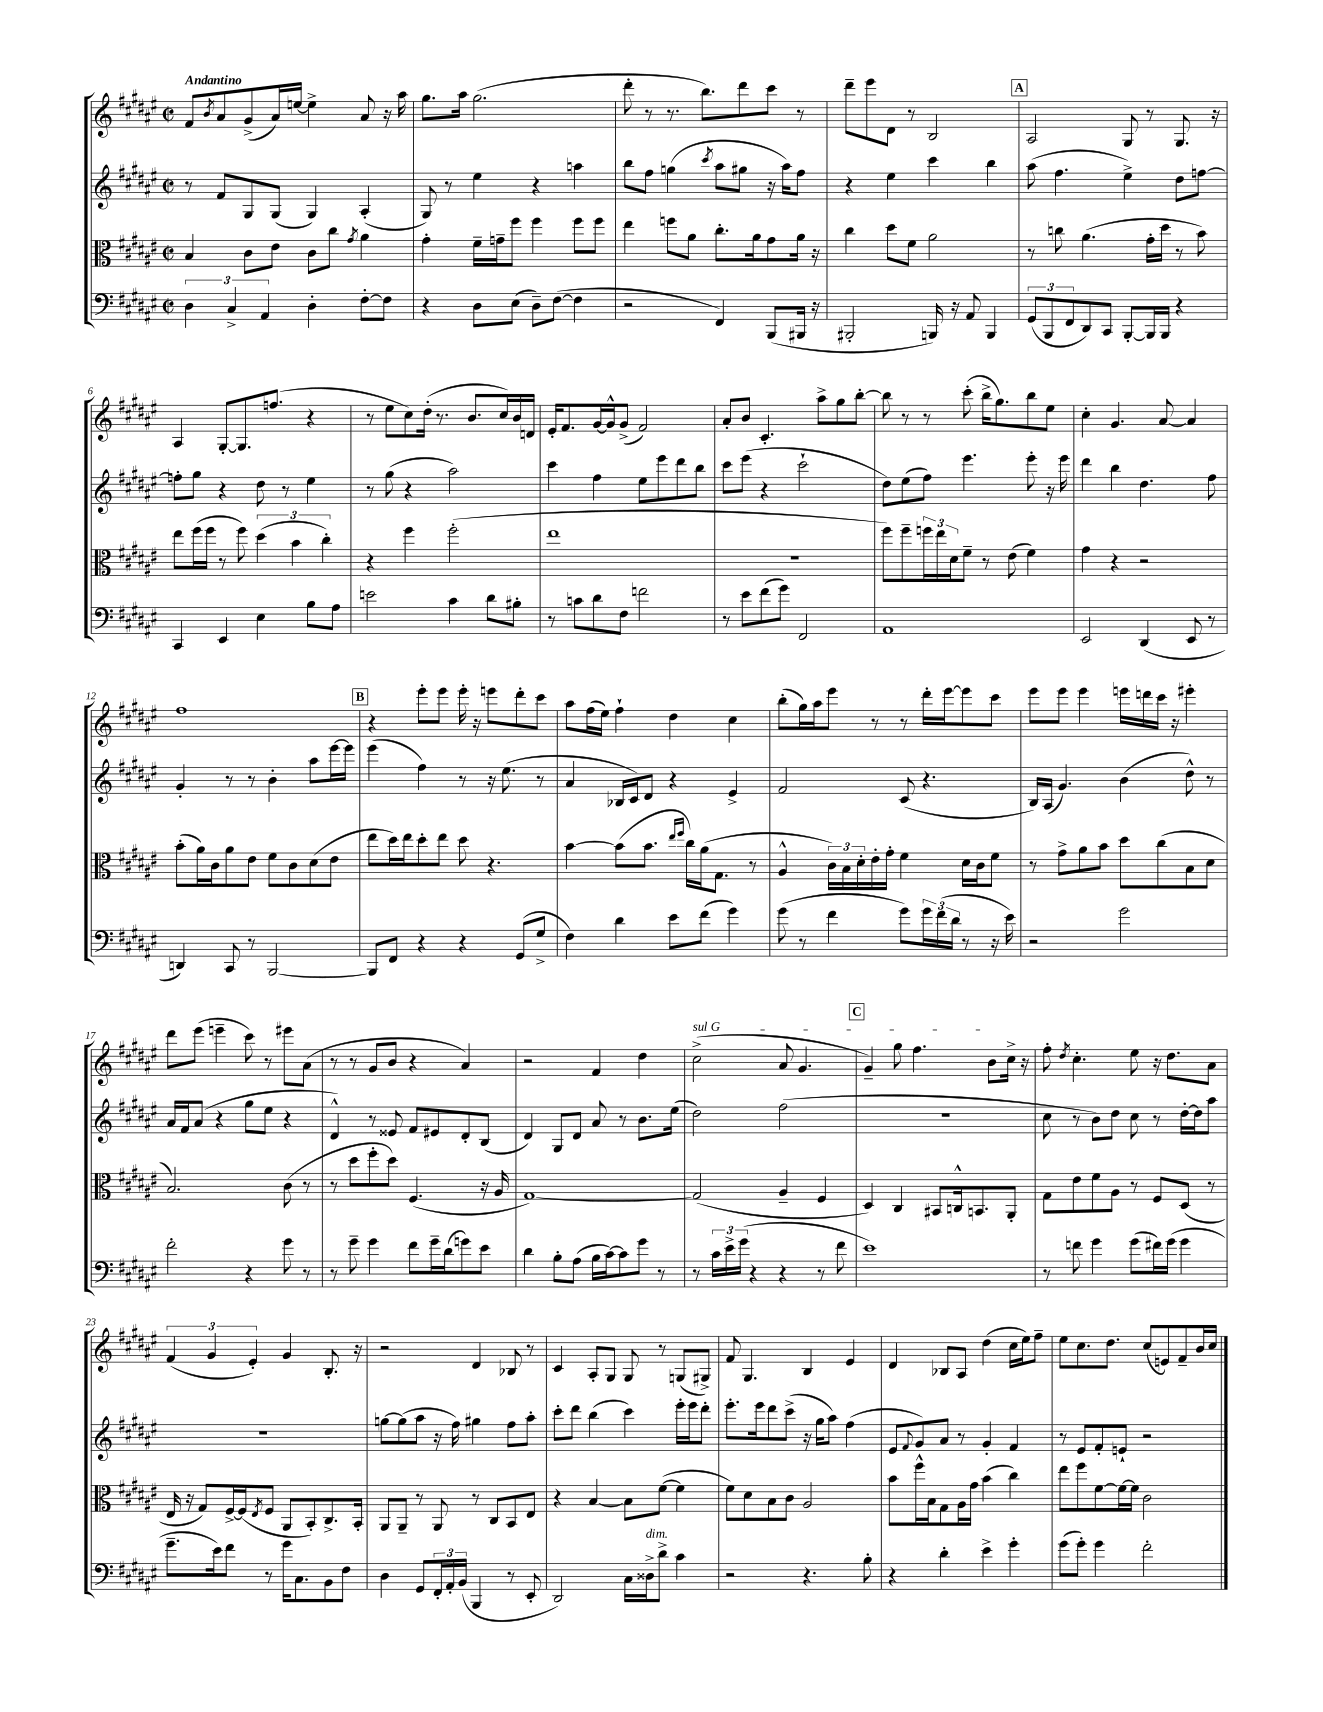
<<
\new StaffGroup <<
\new Staff = "s0" {
    \clef treble \key fis \major \defaultTimeSignature \time 2/2 \tempo "Andantino"
    fis'8 \acciaccatura { b'8 } ais'8 gis'8->( ais'16) e''16~ e''4-> ais'8 r16 ais''16 |
    gis''8. ais''16 gis''2.( |
    dis'''8-. r8 r8. b''8.) dis'''8 cis'''8 r8 |
    dis'''8-- eis'''8 dis'8 r8 b2 |
    \mark \markup { \box "A" } ais2 gis8 r8 gis8. r16 |
    ais4 gis8~-. gis8. f''8.( r4 |
    r8 eis''8 cis''8) dis''16-.( r8. b'8. cis''16) b'16 d'16 |
    eis'16-. fis'8. gis'16~ gis'16-^ gis'8->( fis'2) |
    ais'8-. b'8 cis'4.-. ais''8-> gis''8 b''8~-. |
    b''8 r8 r8 cis'''8-.( b''16-> gis''8.) b''8 eis''8 |
    cis''4-. gis'4. ais'8~ ais'4 |
    fis''1 |
    \mark \markup { \box "B" } r4 eis'''8-. eis'''8 eis'''16-. r16 e'''8 dis'''8-. cis'''8 |
    ais''8 fis''16( eis''16) fis''4-! dis''4 cis''4 |
    b''8-.( gis''16) ais''16 eis'''8 r8 r8 dis'''16-. eis'''16~ eis'''8 cis'''8 |
    eis'''8 eis'''8 eis'''4 e'''16 d'''16 cis'''16 r16 eis'''4-. |
    dis'''8 eis'''8( e'''4-- cis'''8) r8 eis'''8 ais'8( |
    r8 r8 gis'8 b'8 r4 ais'4) |
    r2 fis'4 dis''4 |
    \once \override TextSpanner.bound-details.left.text = \markup { \italic "sul G" } cis''2->\startTextSpan( ais'8 gis'4. |
    \mark \markup { \box "C" } gis'4--) gis''8 fis''4. b'8 cis''16->\stopTextSpan r16 |
    fis''8-. \acciaccatura { dis''8 } cis''4.-. eis''8 r16 dis''8. ais'8 |
    \tuplet 3/2 { fis'4( gis'4 eis'4-.) } gis'4 b8.-. r16 |
    r2 dis'4 bes8 r8 |
    cis'4 ais8-. gis8 gis8 r8 g8( gis8->) |
    fis'8 gis4. b4 eis'4 |
    dis'4 bes8 ais8 dis''4( cis''16 eis''16) fis''8-- |
    eis''8 cis''8. dis''8. cis''8( e'8) fis'8-- b'16 cis''16 \bar "|." |
}
\new Staff = "s1" {
    \clef treble \key fis \major \defaultTimeSignature \time 2/2
    r8 fis'8 gis8 gis8( gis4) ais4-.( |
    gis8) r8 eis''4 r4 a''4 |
    b''8 fis''8 g''4( \acciaccatura { cis'''8 } ais''8 gis''8 r16 ais''16) fis''8 |
    r4 eis''4 cis'''4 b''4 |
    \mark \markup { \box "A" } ais''8( fis''4. eis''4->) dis''8 f''8~ |
    f''8-. gis''8 r4 dis''8 r8 eis''4 |
    r8 gis''8( r4 ais''2) |
    cis'''4 fis''4 eis''8 eis'''8 dis'''8 b''8 |
    cis'''8 eis'''8( r4 cis'''2-! |
    dis''8) eis''8( fis''8) eis'''4. eis'''8-. r16 eis'''16 |
    dis'''4 b''4 dis''4. fis''8 |
    gis'4-. r8 r8 b'4-. ais''8 eis'''16~ eis'''16 |
    \mark \markup { \box "B" } eis'''4( fis''4) r8 r16 eis''8.( r8 |
    ais'4 bes16 cis'16) dis'8 r4 eis'4-> |
    fis'2 cis'8( r4. |
    b16) ais16( gis'4.) b'4( dis''8-^) r8 |
    ais'16 fis'16 ais'8( r4 gis''8 eis''8 r4 |
    dis'4-^) r8 eisis'8 fis'8 eis'8 dis'8-. b8( |
    dis'4) gis8 dis'8 ais'8 r8 b'8. eis''16( |
    dis''2) fis''2( |
    \mark \markup { \box "C" } R1 |
    cis''8 r8 b'8) dis''8 cis''8 r8 dis''16~-. dis''16 ais''8 |
    R1 |
    g''8~ g''8( ais''8 r16 fis''16) gis''4 fis''8 ais''8-. |
    cis'''8-. dis'''8 b''4( cis'''4) eis'''16-. eis'''16 dis'''8-. |
    eis'''8.-. eis'''16 dis'''8 cis'''8->( r16 gis''16 ais''8) fis''4( |
    eis'8 \appoggiatura { fis'8 } gis'8) ais'8 r8 gis'4-. fis'4 |
    r8 eis'8 fis'8-. e'8-! r2 \bar "|." |
}
\new Staff = "s2" {
    \clef alto \key fis \major \defaultTimeSignature \time 2/2
    b4 cis'8 eis'8 cis'8 cis''8 \acciaccatura { gis'8 } ais'4 |
    gis'4-. fis'16-- g'16-- fis''8 fis''4 fis''8 fis''8 |
    eis''4 f''8 ais'8 cis''8.-. ais'16 gis'8 ais'16 r16 |
    cis''4 dis''8 fis'8 ais'2 |
    \mark \markup { \box "A" } r8 c''8 ais'4.( gis'16-. dis''16 r8 b'8) |
    eis''8 fis''16( fis''16 r8 fis''8) \tuplet 3/2 { dis''4( b'4 cis''4-.) } |
    r4 fis''4 fis''2-.( |
    eis''1 |
    R1 |
    fis''8) fis''8-- \tuplet 3/2 { f''16 eis''16 dis'16 } fis'8-- r8 eis'8( fis'4) |
    gis'4 r4 r2 |
    b'8-.( ais'16) cis'16 ais'8 eis'8 fis'8 cis'8 dis'8( eis'8 |
    \mark \markup { \box "B" } eis''8 dis''16) eis''16 dis''8-. eis''8 dis''8 r4. |
    b'4~ b'8( b'8. \grace { eis''16 fis''16 } cis''16) ais'16( gis8. r8 |
    ais4-^ \tuplet 3/2 { cis'16) b16 dis'16-. } eis'16-. gis'16-. fis'4 dis'16 cis'16 fis'8 |
    r8 gis'8-> ais'8 b'8 dis''8 cis''8( b8 dis'8 |
    b2.) cis'8( r8 |
    r8 dis''8 fis''8-. dis''8) fis4.( r16 ais16 |
    gis1~) |
    gis2( ais4-- fis4 |
    \mark \markup { \box "C" } dis4) cis4 bis,8 c16-^ b,8. ais,8-. |
    gis8 eis'8 fis'8 ais8 r8 fis8 dis8( r8 |
    eis16 r16 gis8) fis16~-> fis16( \acciaccatura { eis8 } fis8 ais,8 b,8-.) cis8.-> b,16-. |
    ais,8 ais,8-- r8 ais,8 r8 cis8 b,8 eis8 |
    r4 b4~ b8 fis'8~( fis'4 |
    fis'8) dis'8 b8 cis'8 ais2 |
    b'8 fis''16-^ b16 gis8 ais16 gis'16 b'4( cis''4) |
    eis''8 fis''8 fis'8~ fis'16~ fis'16 cis'2 \bar "|." |
}
\new Staff = "s3" {
    \clef bass \key fis \major \defaultTimeSignature \time 2/2
    \tuplet 3/2 { dis4 cis4-> ais,4 } dis4-. fis8~-. fis8 |
    r4 dis8 eis8( dis8--) fis8~( fis4 |
    r2 fis,4) b,,8( bis,,16 r16 |
    bis,,2-. b,,16) r16 ais,8 b,,4 |
    \mark \markup { \box "A" } \tuplet 3/2 { gis,8( b,,8 fis,8 } dis,8) cis,8 b,,8~-. b,,16 b,,16 r4 |
    cis,4 eis,4 eis4 b8 ais8 |
    e'2 cis'4 dis'8 bis8-. |
    r8 c'8 dis'8 fis8 f'2 |
    r8 eis'8 fis'8( gis'8) fis,2 |
    ais,1 |
    eis,2 dis,4( eis,8 r8 |
    d,4) cis,8 r8 b,,2~ |
    \mark \markup { \box "B" } b,,8 fis,8 r4 r4 gis,8( gis8-> |
    fis4) dis'4 eis'8 fis'8( gis'4) |
    gis'8( r8 fis'4 gis'8) \tuplet 3/2 { gis'16 fis'16( dis'16 } r8 r16 eis'16) |
    r2 gis'2 |
    fis'2-. r4 gis'8 r8 |
    r8 gis'8-- gis'4 fis'8 gis'16-- dis'16( g'8) eis'8 |
    dis'4 b8-. ais8( b16 cis'16~) cis'8 gis'8 r8 |
    r8 \tuplet 3/2 { cis'16 eis'16-> gis'16( } r4 r4 r8 fis'8 |
    \mark \markup { \box "C" } eis'1) |
    r8 f'8 gis'4 gis'8( fis'16) gis'16( gis'4 |
    gis'8.-- eis'16) fis'8 r8 gis'16 cis8. b,8 fis8 |
    dis4 gis,8 \tuplet 3/2 { fis,16-. ais,16-. b,16( } b,,4 r8 eis,8-. |
    dis,2) cis16 disis16->^\markup { \italic "dim." } dis'8-> cis'4 |
    r2 r4. b8-. |
    r4 dis'4-. eis'4-> gis'4-. |
    gis'8( gis'8-.) gis'4 fis'2-. \bar "|." |
}
>>
>>
